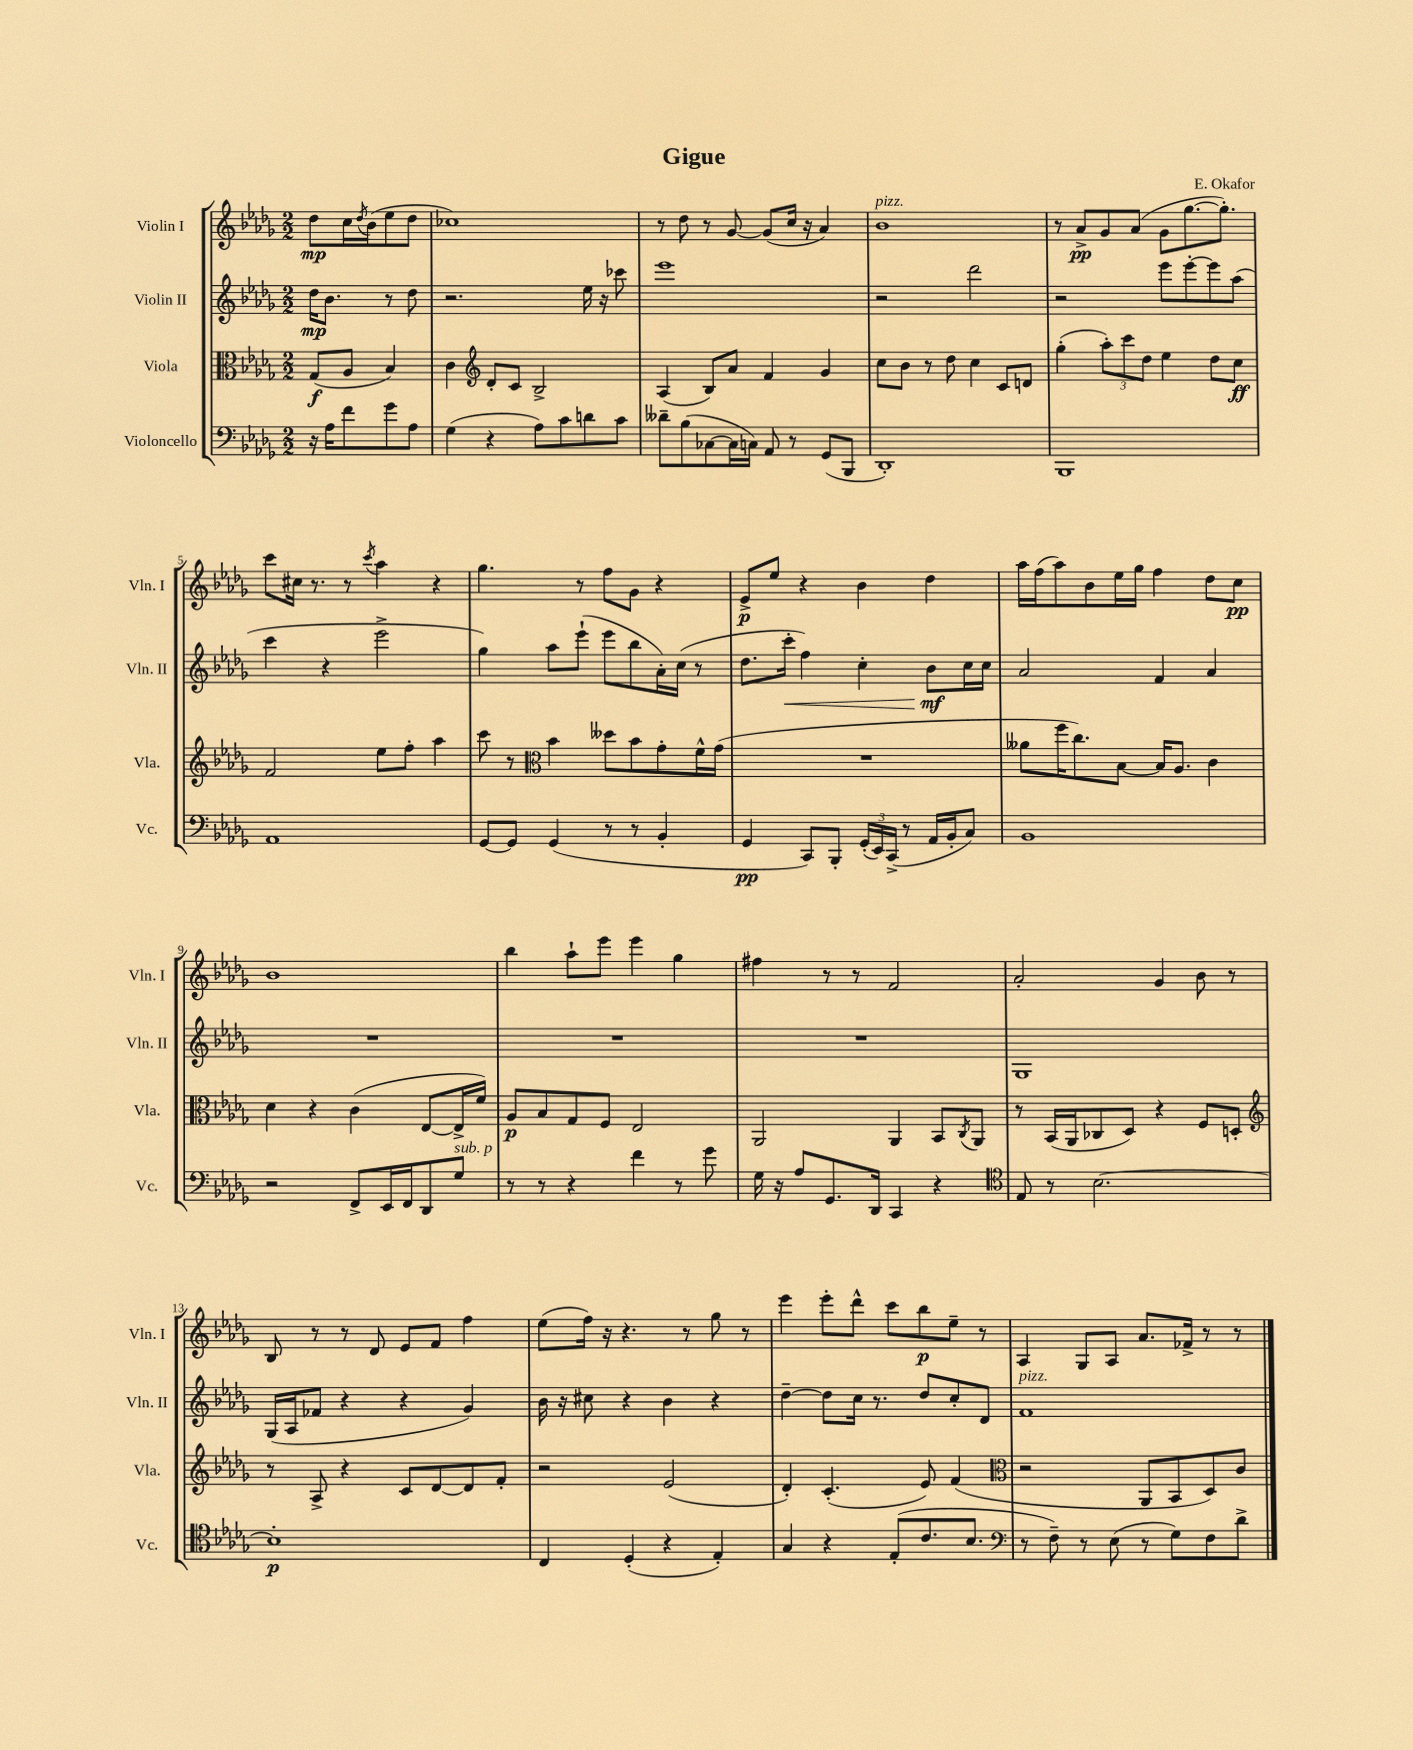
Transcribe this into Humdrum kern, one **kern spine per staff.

**kern	**dynam	**kern	**dynam	**kern	**dynam	**kern	**dynam
*part4	*part4	*part3	*part3	*part2	*part2	*part1	*part1
*staff4	*staff4	*staff3	*staff3	*staff2	*staff2	*staff1	*staff1
*I"Violoncello	*	*I"Viola	*	*I"Violin II	*	*I"Violin I	*
*I'Vc.	*	*I'Vla.	*	*I'Vln. II	*	*I'Vln. I	*
*clefF4	*	*clefC3	*	*clefG2	*	*clefG2	*
*k[b-e-a-d-g-]	*	*k[b-e-a-d-g-]	*	*k[b-e-a-d-g-]	*	*k[b-e-a-d-g-]	*
*M2/2	*	*M2/2	*	*M2/2	*	*M2/2	*
=	=	=	=	=	=	=	=
16r	.	(8G-/L	f	16dd-\KL	mp	8dd-\L	mp
16A-\KL	.	.	.	8.b-\J	.	.	.
8f\	.	8A-/J	.	.	.	16cc\L	.
.	.	.	.	.	.	8qdd-/	.
.	.	.	.	.	.	(16b-\J	.
8g-\	.	4B-/)	.	8r	.	8ee-\	.
8A-\J	.	.	.	8dd-\	.	8dd-\J	.
=1	=1	=1	=1	=1	=1	=1	=1
(4G-\	.	4c\	.	2.r	.	1cc-X)	.
*	*	*clefG2	*	*	*	*	*
4r	.	8d-'/L	.	.	.	.	.
.	.	8c/J	.	.	.	.	.
8A-\L)	.	2B-^/	.	.	.	.	.
8c\	.	.	.	.	.	.	.
8dn\	.	.	.	16ee-\	.	.	.
.	.	.	.	16r	.	.	.
8c\J	.	.	.	8ccc-X\	.	.	.
=2	=2	=2	=2	=2	=2	=2	=2
8d--X~\L	.	(4A-/	.	1eee-	.	8r	.
(8B-\	.	.	.	.	.	8dd-\	.
[8C-X\	.	8B-/L)	.	.	.	8r	.
16C-\L]	.	8a-/J	.	.	.	[8g-/	.
16Cn\JJ)	.	.	.	.	.	.	.
8AA-/	.	4f/	.	.	.	(8g-/L]	.
8r	.	.	.	.	.	16cc/Jk	.
.	.	.	.	.	.	16r	.
(8GG-/L	.	4g-/	.	.	.	4a-/)	.
8BBB-/J	.	.	.	.	.	.	.
=3	=3	=3	=3	=3	=3	=3	=3
!	!	!	!	!	!	!LO:TX:a:i:t=pizz.	!
1DD-')	.	8cc\L	.	2r	.	1b-	.
.	.	8b-\J	.	.	.	.	.
.	.	8r	.	.	.	.	.
.	.	8dd-\	.	.	.	.	.
.	.	4cc\	.	2ddd-\	.	.	.
.	.	8c/L	.	.	.	.	.
.	.	8dn/J	.	.	.	.	.
=4	=4	=4	=4	=4	=4	=4	=4
1BBB-	.	(4gg-'\	.	2r	.	8r	.
.	.	.	.	.	.	8a-^/L	pp
.	.	12aa-'\L)	.	.	.	8g-/	.
.	.	12ccc\	.	.	.	.	.
.	.	.	.	.	.	(8a-/J	.
.	.	12dd-\J	.	.	.	.	.
.	.	4ee-\	.	8eee-\L	.	8g-\L	.
.	.	.	.	[8eee-'\	.	[8.gg-\	.
.	.	8dd-\L	.	8eee-\]	.	.	.
.	.	.	.	.	.	8.gg-'\J])	.
.	.	8cc\J	ff	(8aa-\J	.	.	.
!!LO:LB:g=z
=5	=5	=5	=5	=5	=5	=5	=5
1AA-	.	2f/	.	4ccc\	.	8ccc\L	.
.	.	.	.	.	.	16cc#X\Jk	.
.	.	.	.	.	.	8.r	.
.	.	.	.	4r	.	.	.
.	.	.	.	.	.	8r	.
.	.	.	.	.	.	8qccc/	.
.	.	8ee-\L	.	2eee-^\	.	4aa-\	.
.	.	8ff'\J	.	.	.	.	.
.	.	4aa-\	.	.	.	4r	.
=6	=6	=6	=6	=6	=6	=6	=6
[8GG-/L	.	8ccc\	.	4gg-\)	.	4.gg-\	.
8GG-/J]	.	8r	.	.	.	.	.
*	*	*clefC3	*	*	*	*	*
(4GG-/	.	4b-\	.	8aa-\L	.	.	.
.	.	.	.	(8eee-`\J	.	8r	.
8r	.	8dd--X\L	.	8eee-\L	.	8ff\L	.
8r	.	8b-\	.	8bb-\	.	8g-\J	.
4BB-'/	.	8g-'\	.	16a-'\L)	.	4r	.
.	.	.	.	(16cc\JJ	.	.	.
.	.	16f^^\L	.	8r	.	.	.
.	.	(16g-\JJ	.	.	.	.	.
=7	=7	=7	=7	=7	=7	=7	=7
4GG-/	pp	1r	.	8.dd-\L	.	8e-^/L	p
.	.	.	.	.	.	8ee-/J	.
!	!	!	!	!	!LO:HP:b	!	!
.	.	.	.	16ccc'\Jk	<	.	.
8CC/L)	.	.	.	4ff\)	.	4r	.
8BBB-'/J	.	.	.	.	.	.	.
(24GG-'/LL	.	.	.	4cc'\	.	4b-\	.
24EE-/)	.	.	.	.	.	.	.
(24CC^/JJ	.	.	.	.	.	.	.
8r	.	.	.	.	.	.	.
16AA-/LL	.	.	.	8b-\L	mf	4dd-\	.
16BB-'/J	.	.	.	.	.	.	.
8C/J)	.	.	.	16cc\L	[	.	.
.	.	.	.	16cc\JJ	.	.	.
=8	=8	=8	=8	=8	=8	=8	=8
1BB-	.	8a--X\L	.	2a-/	.	16aa-\LL	.
.	.	.	.	.	.	(16ff\J	.
.	.	16ff\K	.	.	.	8aa-\)	.
.	.	8.cc\)	.	.	.	.	.
.	.	.	.	.	.	8b-\	.
.	.	[8B-\J	.	.	.	16ee-\L	.
.	.	.	.	.	.	16gg-\JJ	.
.	.	16B-/KL]	.	4f/	.	4ff\	.
.	.	8.A-/J	.	.	.	.	.
.	.	4c\	.	4a-/	.	8dd-\L	.
.	.	.	.	.	.	8cc\J	pp
!!LO:LB:g=z
=9	=9	=9	=9	=9	=9	=9	=9
2r	.	4d-\	.	1r	.	1b-	.
.	.	4r	.	.	.	.	.
8FF^/L	.	(4c\	.	.	.	.	.
16EE-/L	.	.	.	.	.	.	.
16FF/J	.	.	.	.	.	.	.
8DD-/	.	[8E-/L	.	.	.	.	.
!LO:TX:a:i:t=sub. p	!	!	!	!	!	!	!
8G-/J	.	16E-^/L]	.	.	.	.	.
.	.	16f/JJ)	.	.	.	.	.
=10	=10	=10	=10	=10	=10	=10	=10
8r	.	8A-/L	p	1r	.	4bb-\	.
8r	.	8B-/	.	.	.	.	.
4r	.	8G-/	.	.	.	8aa-`\L	.
.	.	8F/J	.	.	.	8eee-\J	.
4f\	.	2E-/	.	.	.	4eee-\	.
8r	.	.	.	.	.	4gg-\	.
8g-\	.	.	.	.	.	.	.
=11	=11	=11	=11	=11	=11	=11	=11
16G-\	.	2AA-/	.	1r	.	4ff#X\	.
16r	.	.	.	.	.	.	.
8A-/L	.	.	.	.	.	.	.
8.GG-/	.	.	.	.	.	8r	.
.	.	.	.	.	.	8r	.
16DD-/Jk	.	.	.	.	.	.	.
4CC/	.	4AA-/	.	.	.	2f/	.
4r	.	8BB-/L	.	.	.	.	.
.	.	8qC/	.	.	.	.	.
.	.	8AA-/J	.	.	.	.	.
=12	=12	=12	=12	=12	=12	=12	=12
*clefC4	*	*	*	*	*	*	*
8E-/	.	8r	.	1G-	.	2a-'/	.
8r	.	(16BB-/LL	.	.	.	.	.
.	.	16AA-/J	.	.	.	.	.
[2.B-\	.	8C-X/	.	.	.	.	.
.	.	8D-/J)	.	.	.	.	.
.	.	4r	.	.	.	4g-/	.
.	.	8F/L	.	.	.	8b-\	.
.	.	8Dn'/J	.	.	.	8r	.
!!LO:LB:g=z
=13	=13	=13	=13	=13	=13	=13	=13
*	*	*clefG2	*	*	*	*	*
1B-']	p	8r	.	(16G-/LL	.	8B-/	.
.	.	.	.	16A-/J	.	.	.
.	.	8A-^/	.	8f-X/J	.	8r	.
.	.	4r	.	4r	.	8r	.
.	.	.	.	.	.	8d-/	.
.	.	8c/L	.	4r	.	8e-/L	.
.	.	[8d-/	.	.	.	8f/J	.
.	.	8d-/]	.	4g-/)	.	4ff\	.
.	.	8f'/J	.	.	.	.	.
=14	=14	=14	=14	=14	=14	=14	=14
4C/	.	2r	.	16b-\	.	(8ee-\L	.
.	.	.	.	16r	.	.	.
.	.	.	.	8cc#X\	.	16ff\Jk)	.
.	.	.	.	.	.	16r	.
(4D-'/	.	.	.	4r	.	4.r	.
4r	.	(2e-/	.	4b-\	.	.	.
.	.	.	.	.	.	8r	.
4E-'/)	.	.	.	4r	.	8gg-\	.
.	.	.	.	.	.	8r	.
=15	=15	=15	=15	=15	=15	=15	=15
4G-/	.	4d-'/)	.	[4dd-~\	.	4eee-\	.
4r	.	(4.c'/	.	8dd-\L]	.	8eee-'\L	.
.	.	.	.	16cc\Jk	.	8ddd-^^\J	.
.	.	.	.	8.r	.	.	.
(8E-'/L	.	.	.	.	.	8ccc\L	.
8.c/	.	8e-/)	.	8dd-/L	.	8bb-\	p
.	.	(4f/	.	8cc'/	.	8ee-~\J	.
8.B-/J	.	.	.	.	.	.	.
.	.	.	.	8d-/J	.	8r	.
=16	=16	=16	=16	=16	=16	=16	=16
*clefF4	*	*clefC3	*	*	*	*	*
!	!	!	!	!LO:TX:a:i:t=pizz.	!	!	!
8r	.	2r	.	1f	.	4A-/	.
8F~\)	.	.	.	.	.	.	.
8r	.	.	.	.	.	8G-/L	.
(8E-\	.	.	.	.	.	8A-/J	.
8r	.	8AA-/L	.	.	.	8.a-/L	.
8G-\L)	.	8BB-/	.	.	.	.	.
.	.	.	.	.	.	16f-X^/Jk	.
8F\	.	8D-/)	.	.	.	8r	.
8d-^\J	.	8c/J	.	.	.	8r	.
==	==	==	==	==	==	==	==
*-	*-	*-	*-	*-	*-	*-	*-
